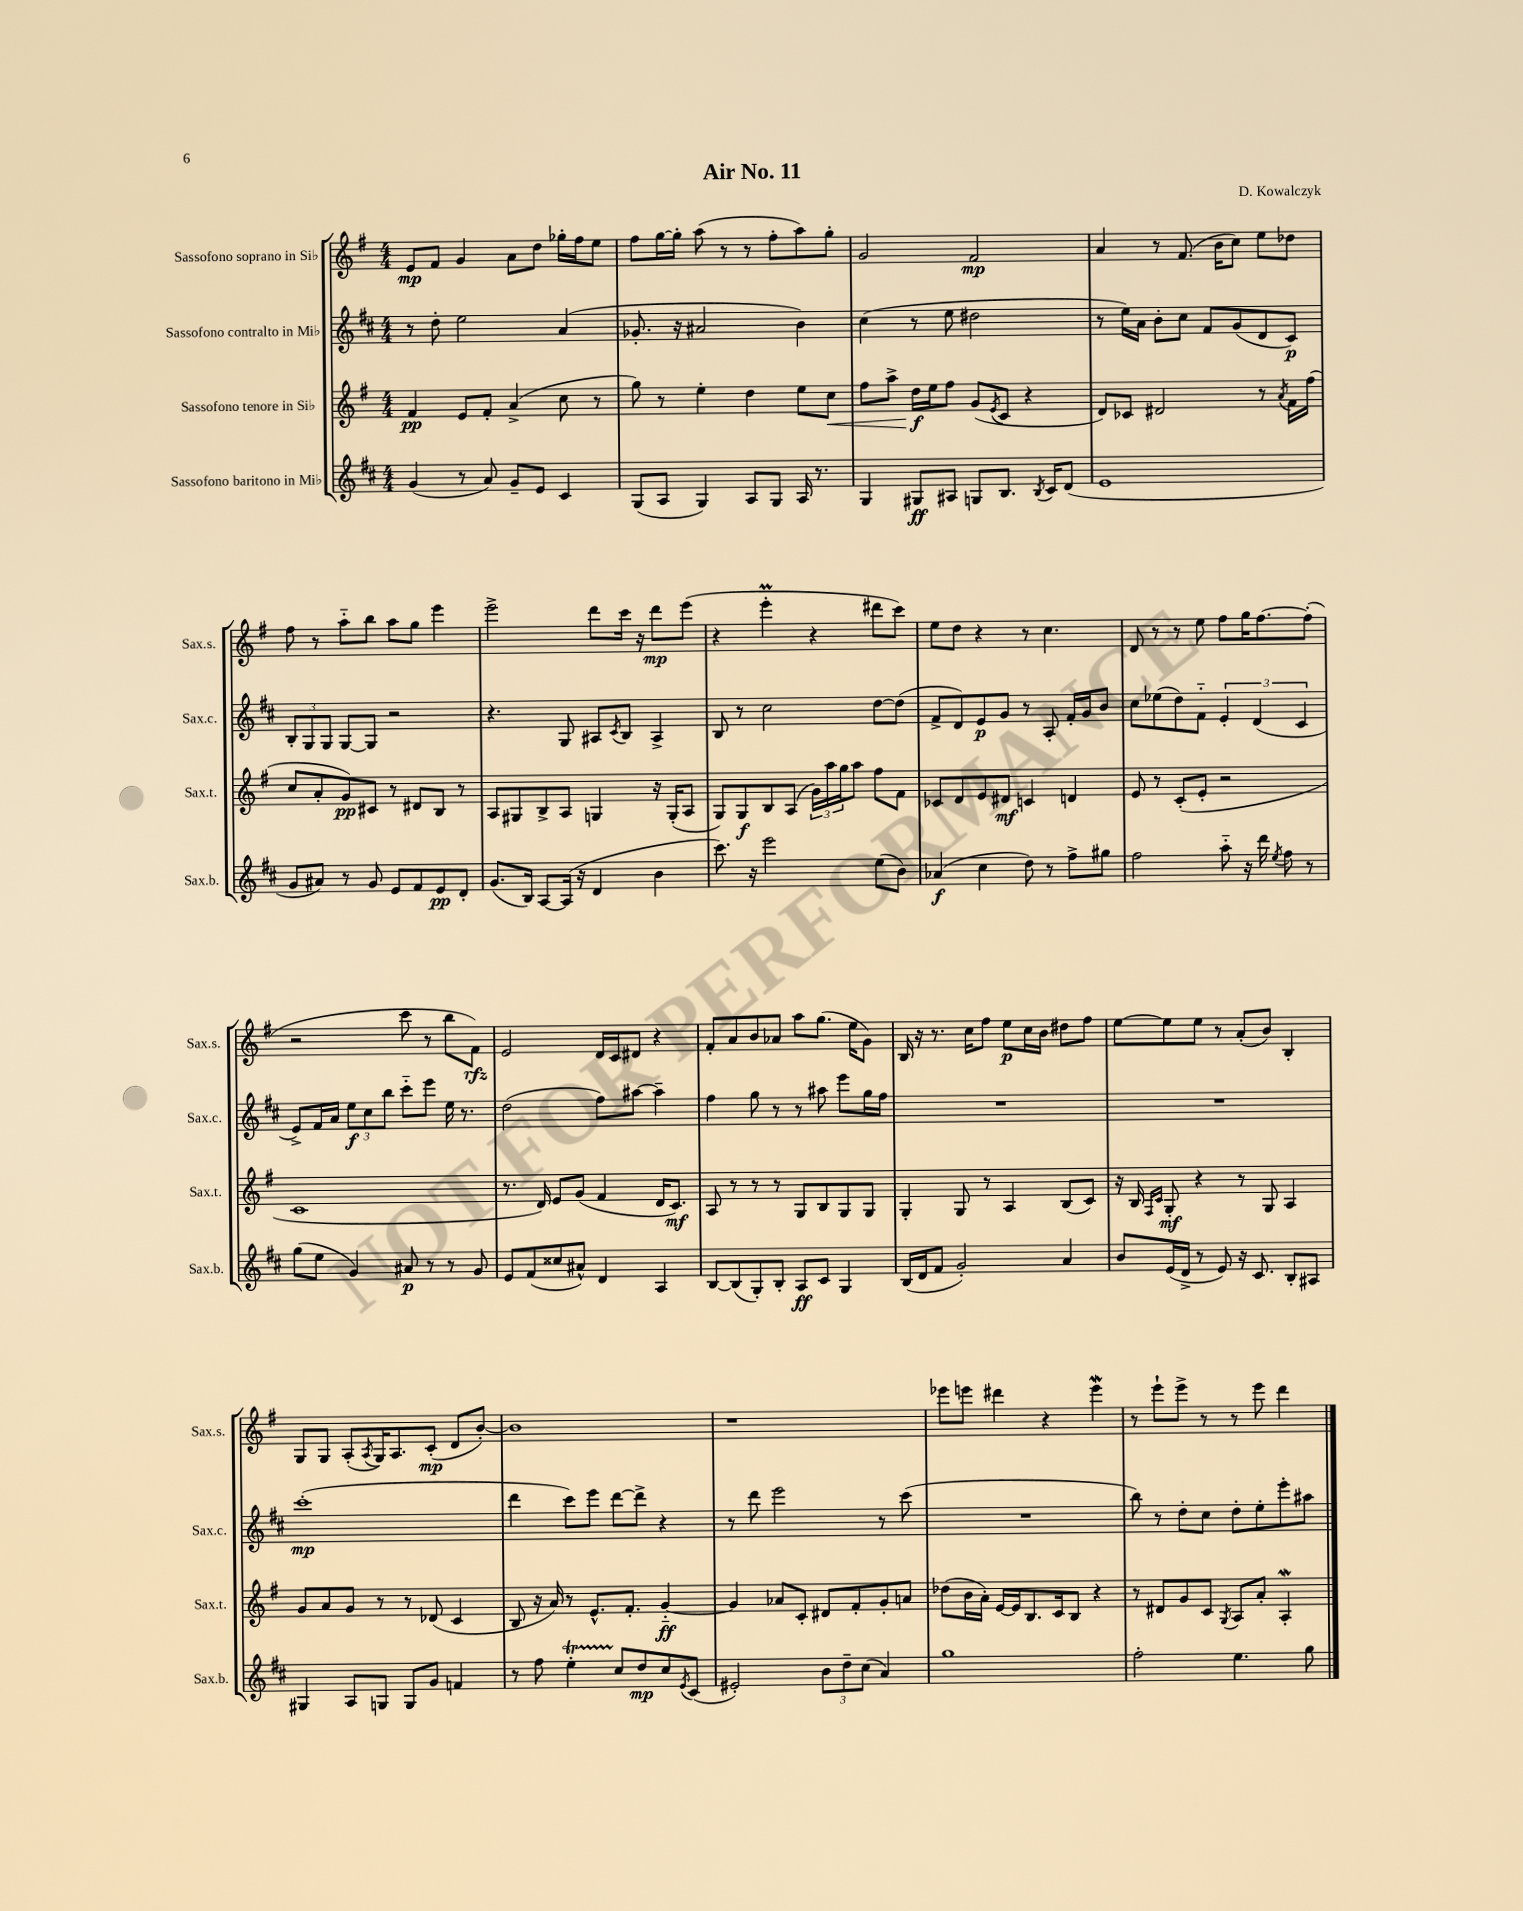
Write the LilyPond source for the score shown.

\header { title = "Air No. 11" composer = "D. Kowalczyk" }
<<
\new StaffGroup <<
\new Staff = "s0" \with { instrumentName = "Sassofono soprano in Sib" shortInstrumentName = "Sax.s." } {
    \clef treble \key g \major \numericTimeSignature \time 4/4
    e'8\mp fis'8 g'4 a'8 d''8 ges''16-. fis''16 e''8 |
    fis''8 g''16~ g''16-. a''8( r8 r8 fis''8-. a''8) g''8-. |
    g'2 fis'2\mp |
    a'4 r8 fis'8.( b'16 c''8) e''8 des''8 |
    fis''8 r8 a''8-_ b''8 a''8 g''8 e'''4 |
    e'''2-> d'''8 c'''16 r16 d'''8\mp e'''8( |
    r4 e'''4-.\prall r4 dis'''8 c'''8) |
    e''8 d''8 r4 r8 c''4. |
    d'8 r8 r8 e''8 fis''8 g''16 fis''8.~ fis''8-.( |
    r2 c'''8 r8 b''8 fis'8\rfz) |
    e'2 d'16 c'16 dis'8 r4 |
    fis'8-. a'8 b'8 aes'8 a''8 g''8.( e''16 g'8) |
    b16 r16 r8. c''16 fis''8 e''8\p c''16 b'16 dis''8 fis''8 |
    e''8~ e''8 e''8 r8 a'8-.( b'8) b4-. |
    g8 g8 a8-.( \acciaccatura { a8 } g16) a8. c'8-.\mp( d'8 b'8~-.) |
    b'1 |
    r1 |
    ees'''8 e'''8 dis'''4 r4 e'''4\mordent |
    r8 e'''8-! e'''8-> r8 r8 e'''8 d'''4 \bar "|." |
}
\new Staff = "s1" \with { instrumentName = "Sassofono contralto in Mib" shortInstrumentName = "Sax.c." } {
    \clef treble \key d \major \numericTimeSignature \time 4/4
    r8 d''8-. e''2 a'4( |
    ges'8.-. r16 ais'2 b'4) |
    cis''4( r8 e''8 dis''2 |
    r8 e''16) a'16 b'8-. cis''8 fis'8 g'8( d'8 cis'8\p) |
    \tuplet 3/2 { b8-. g8 g8 } g8~ g8 r2 |
    r4. g8 ais8 \acciaccatura { cis'8 } b8 ais4-> |
    b8 r8 cis''2 d''8~ d''8( |
    fis'8-> d'8) e'8\p g'8 r8 a8-. fis'16-. g'16 b'8 |
    cis''8 ees''8( d''8) fis'8-_ \tuplet 3/2 { e'4-. d'4( cis'4 } |
    e'8->) fis'16 a'16 \tuplet 3/2 { e''8\f cis''8 b''8 } cis'''8-_ e'''8 e''16 r8. |
    d''2( fis''8) ais''8~ ais''4-- |
    fis''4 g''8 r8 r8 ais''8 e'''8 g''16 fis''16 |
    R1 |
    R1 |
    cis'''1-.\mp( |
    d'''4 cis'''8) e'''8 d'''8~ d'''8-> r4 |
    r8 d'''8 e'''2 r8 cis'''8( |
    R1 |
    b''8) r8 d''8-. cis''8 d''8-. e''8-. e'''8-. ais''8 \bar "|." |
}
\new Staff = "s2" \with { instrumentName = "Sassofono tenore in Sib" shortInstrumentName = "Sax.t." } {
    \clef treble \key g \major \numericTimeSignature \time 4/4
    fis'4\pp e'8 fis'8-. a'4->( c''8 r8 |
    g''8) r8 e''4-. d''4 e''8 c''8\< |
    fis''8 a''8-> d''16\f\! e''16 fis''8 g'8( \acciaccatura { e'8 } c'8 r4 |
    d'8) ces'8 dis'2 r8 \acciaccatura { a'8 } fis'16 fis''16( |
    c''8 a'8-. g'8\pp) cis'8 r8 dis'8 b8 r8 |
    a8 gis8 b8-> a8 g4 r16 g16-.( a8 |
    g8) g8\f b8 a8( \tuplet 3/2 { g'16) a''16 g''16 } a''8 fis''8 fis'8 |
    ces'8 d'8 e'8 dis'8\mf c'4 d'4 |
    e'8 r8 c'8-.( e'8-. r2 |
    c'1 |
    r8. d'16) e'8 g'8( fis'4 d'16 c'8.\mf) |
    a8 r8 r8 r8 g8 b8 g8 g8 |
    g4-. g8 r8 a4 b8( c'8) |
    r16 b16 \grace { fis16 c'16 } g8-.\mf r4 r8 g8 a4 |
    g'8 a'8 g'8 r8 r8 des'8( c'4 |
    b8 r16 a'16) r8 e'8.-^ fis'8.-. g'4~-_\ff |
    g'4 aes'8 c'8-. dis'8 fis'8-. g'8-. a'8 |
    des''8( b'16 a'16-.) e'16~ e'16 b8. c'16 b8 r4 |
    r8 dis'8 g'8 c'8 \acciaccatura { g8 } a8 a'8-. a4-.\mordent \bar "|." |
}
\new Staff = "s3" \with { instrumentName = "Sassofono baritono in Mib" shortInstrumentName = "Sax.b." } {
    \clef treble \key d \major \numericTimeSignature \time 4/4
    g'4( r8 a'8) g'8-- e'8 cis'4 |
    g8( a8 g4) a8 g8 a16 r8. |
    g4 gis8\ff ais8 g8 b8. \acciaccatura { b8 } cis'16 d'8( |
    e'1 |
    g'8 ais'8) r8 g'8 e'8 fis'8 e'8\pp d'8-. |
    g'8.( b16) a8~ a16( r16 d'4 b'4 |
    cis'''8.) r16 e'''2 e''8( b'8) |
    aes'4\f( cis''4 d''8) r8 fis''8-> gis''8 |
    fis''2 a''8-_ r16 d'''16 \acciaccatura { e''8 } fis''8 r8 |
    g''8( e''8 g'4) ais'8\p r8 r8 g'8 |
    e'8 fis'8( cisis''8 ais'8-^) d'4 a4 |
    b8~ b8( g8-.) b8-. a8\ff cis'8 g4 |
    b16( d'16 fis'8 g'2-.) a'4 |
    b'8 e'16( d'16-> r8 e'8) r16 cis'8. b8-. ais8 |
    gis4 a8 g8 g8 g'8 f'4 |
    r8 fis''8 e''4-.\startTrillSpan cis''8\stopTrillSpan d''8\mp cis''8 \acciaccatura { e'8 } cis'8( |
    eis'2-.) \tuplet 3/2 { b'8 d''8-- cis''8( } a'4) |
    g''1 |
    fis''2-. e''4. g''8 \bar "|." |
}
>>
>>
\layout { \context { \Score \remove "Bar_number_engraver" } }
